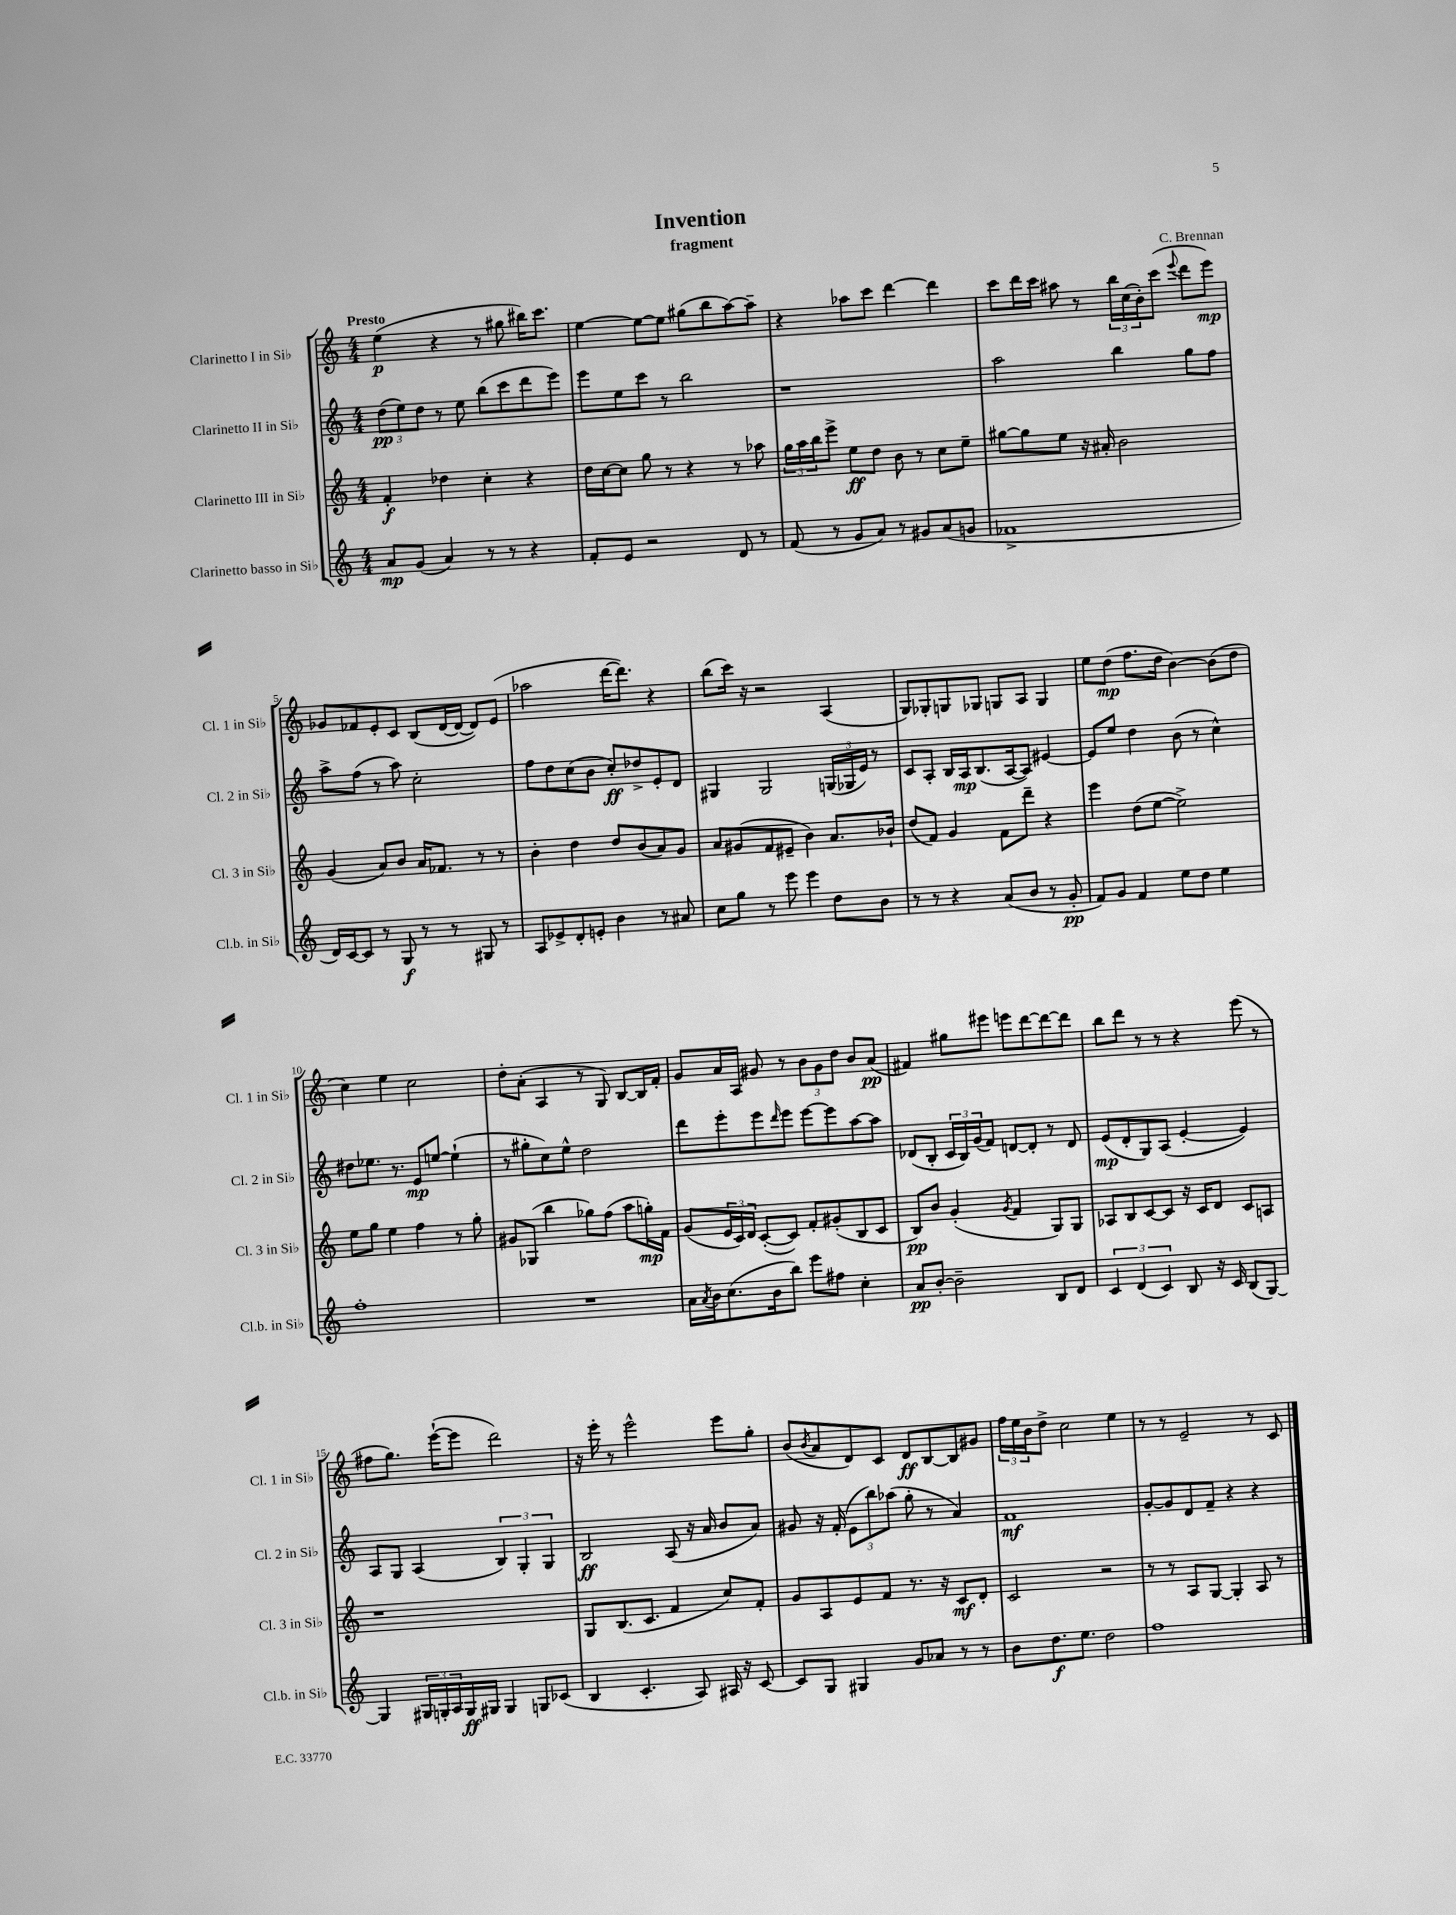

**kern	**kern	**kern	**kern
*staff4	*staff3	*staff2	*staff1
*clefG2	*clefG2	*clefG2	*clefG2
*k[]	*k[]	*k[]	*k[]
*M4/4	*M4/4	*M4/4	*M4/4
8a	4f'	(12dd	(4ee
.	.	12ee)	.
(8g	.	.	.
.	.	12dd	.
4a)	4dd-	8r	4r
.	.	8ee	.
8r	4cc'	(8bb	8r
8r	.	8ccc	8gg#
4r	4r	8ddd	16bb#)
.	.	.	8.ccc
.	.	8eee)	.
=	=	=	=
8f'	16dd	8eee	[4ee
.	[16cc	.	.
8e	8cc]	8ee	.
2r	8gg	8ccc	8ee_
.	8r	8r	8ee]
.	4r	2bb	(8gg#
.	.	.	8bb
8d	8r	.	[8aa)
8r	8aa-	.	8aa~]
=	=	=	=
(8f	24gg	1r	4r
.	24aa	.	.
.	24bb	.	.
8r	8eee^	.	.
8g	8ee	.	8aa-
8a)	8dd	.	8ccc
8r	8b	.	[4ddd
8g#	8r	.	.
(8a	8cc	.	4ddd]
8g	8ee~	.	.
=	=	=	=
1f-^	[8gg#	2aa	8ccc
.	8gg#]	.	16ddd
.	.	.	16ccc
.	8ee	.	8aa#
.	16r	.	8r
.	16a#'	.	.
.	2b	4bb	24bb
.	.	.	(24cc
.	.	.	24b')
.	.	.	(8ccc
.	.	.	8qqeee
.	.	8gg	8ddd
.	.	8ff	8eee)
=	=	=	=
16d)	(4g	8aa^	8g-
[16c	.	.	.
8c]	.	(8ff	8f-
8r	8a)	8r	8e'
8G	8b	8aa)	8c
8r	16a	2cc'	(8B
.	8.f-	.	.
8r	.	.	[16d
.	.	.	16d_
8G#	8r	.	8d])
8r	8r	.	(8e
=	=	=	=
8A	4b'	8ff	2aa-
8e-^	.	8dd	.
8d'	4dd	(8cc	.
8e'	.	8b	.
4b	8dd	8cc')	[16ddd
.	.	.	8.ddd])
.	(8b	8dd-^	.
8r	8a)	8e'	4r
8a#	8g	8d	.
=	=	=	=
8cc	8a	4G#	(8bb
8gg	(8g#	.	16ccc)
.	.	.	16r
8r	8f	2G#	2r
8eee	8e#~	.	.
4eee	4b)	.	.
8dd	8.a	(24G	(4A
.	.	24G-	.
.	.	24e)	.
8b	.	8r	.
.	16b-`	.	.
=	=	=	=
8r	(8dd	8c	8G)
8r	8f)	8A'	8G-'
4r	4g	16B	8G
.	.	16A	.
.	.	(8.B	8G-
(8a	8f	.	8G
.	.	[16A	.
8b	8ddd~	8A])	8A
8r	4r	[4e#	4G
8g'	.	.	.
=	=	=	=
8f)	4eee	8e#]	8ee
8g	.	8ee	(8dd
4f	(8dd	4dd	8.ff
.	[8ee	.	.
.	.	.	16dd
8ee	2ee^])	(8b	[4b)
8dd	.	8r	.
4ee	.	4cc^^)	(8b]
.	.	.	8dd
=	=	=	=
1ff'	8ee	8dd#	4cc)
.	8gg	8.ee-	.
.	4ee	.	4ee
.	.	8.r	.
.	4ff	8e	2cc
.	.	[8ee	.
.	8r	(4ee`]	.
.	8gg'	.	.
=	=	=	=
1r	8g#	8r	8dd'
.	(8G-	8gg#'	(8a'
.	4bb	8cc)	4A
.	.	8ee^^	.
.	8gg-)	2dd	8r
.	(8ff	.	8G)
.	8aa	.	[8B
.	16gg')	.	16B]
.	16f	.	16f'
=	=	=	=
16a	(8g	8ddd	8g
8qa	.	.	.
16b	.	.	.
(8.cc	24e	8eee'	16a
.	24c)	.	.
.	.	.	16A
.	24d	.	.
.	([8c'	8eee	8g#
16b	.	.	.
.	.	16qqddd	.
8bb)	8c])	8eee	8r
8eee	8f'	[8eee	12b
.	.	.	12g#
8ff#	(8g#'	8eee]	.
.	.	.	12dd
4cc'	8B	[8aa	8b
.	8c	8aa]	(8a
=	=	=	=
8a	8B)	(8d-	4f#)
[8b'	8b	8B'	.
2b~]	(4g'	24c	8gg#
.	.	24B)	.
.	.	(24g	.
.	.	8f)	8eee#
.	8qg	.	.
.	4f	[8d	8eee
.	.	8d']	[8ddd
8B	8G)	8r	8ddd_
8d	8G	8d	8ddd]
=	=	=	=
6c	8A-	(8e	8bb
.	8B	8d'	8ddd
(6d	.	.	.
.	[8c	8G)	8r
6c)	.	.	.
.	8c]	(8A	8r
8B	16r	[4e'	4r
.	16c	.	.
16r	8d	.	.
16c	.	.	.
(8B	8c	4e])	(8eee
[8G)	8A	.	8r
=	=	=	=
4G]	1r	8A	8ff#
.	.	8G	8.gg)
24G#	.	(4A	.
24G'	.	.	.
.	.	.	([16eee`
24A	.	.	.
16G	.	.	8eee]
16G#	.	.	.
4G#	.	6B)	2ddd)
.	.	6G'	.
8G	.	.	.
.	.	6G	.
(8c-	.	.	.
=	=	=	=
4B	8G	2B	16r
.	.	.	16eee'
.	(8.B	.	8r
4.c'	.	.	2eee^^
.	8.c	.	.
.	4f	(8A	.
8A)	.	16r	.
.	.	16a	.
16A#	8cc)	8b	8eee
16r	.	.	.
[8c	8f'	8a)	8gg'
=	=	=	=
8c]	8g	8g#	(8b
.	.	.	8qb
8G	8A	16r	8a
.	.	(16f'	.
4G#	8e	12e	8d)
.	.	12bb)	.
.	8f	.	8c
.	.	(12aa-	.
8g	8.r	8gg'	8d
8a-	.	8r	[8B
.	16r	.	.
8r	8c	4a)	8B]
8r	8d'	.	8g#
=	=	=	=
8b	2c	1f	24ff
.	.	.	24ee
.	.	.	24b
8.dd	.	.	8dd^
.	.	.	2cc
8.ee	.	.	.
2dd	2r	.	.
.	.	.	4ee
=	=	=	=
1ff	8r	[8g'	8r
.	8r	8g]	8r
.	8A	8d	2e~
.	[8G	8f~	.
.	4G']	4r	.
.	8A	4r	8r
.	8r	.	8c
==	==	==	==
*-	*-	*-	*-
